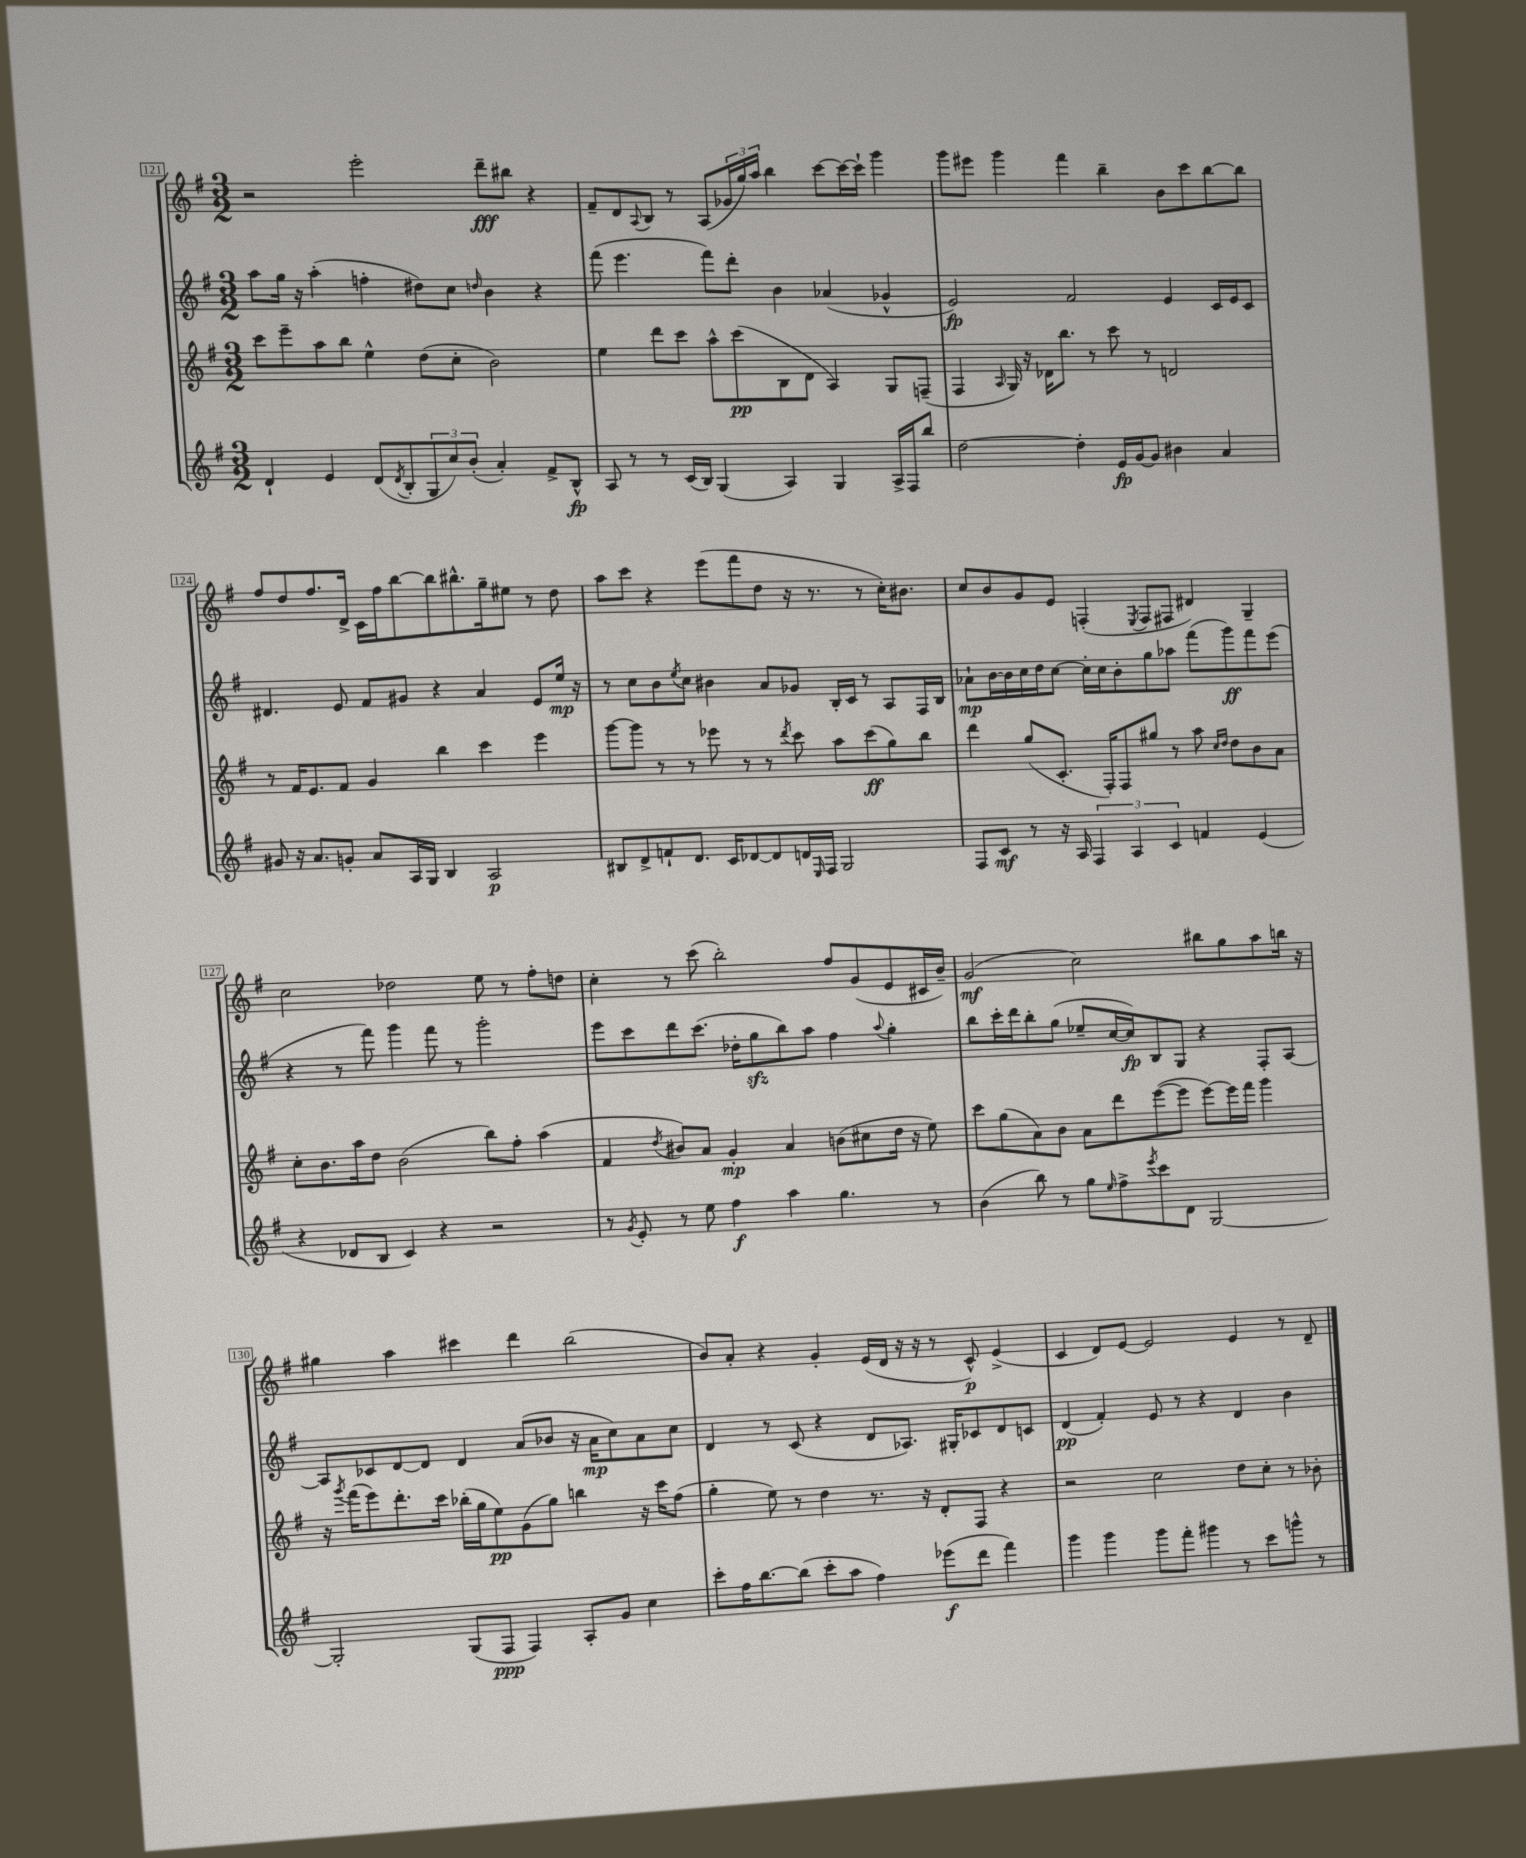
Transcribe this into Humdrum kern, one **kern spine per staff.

**kern	**dynam	**kern	**dynam	**kern	**dynam	**kern	**dynam
*part4	*part4	*part3	*part3	*part2	*part2	*part1	*part1
*staff4	*staff4	*staff3	*staff3	*staff2	*staff2	*staff1	*staff1
*clefG2	*	*clefG2	*	*clefG2	*	*clefG2	*
*k[f#]	*	*k[f#]	*	*k[f#]	*	*k[f#]	*
*M3/2	*	*M3/2	*	*M3/2	*	*M3/2	*
=121	=121	=121	=121	=121	=121	=121	=121
4d`/	.	8ccc\L	.	8aa\L	.	2r	.
.	.	8eee~\	.	16gg\Jk	.	.	.
.	.	.	.	16r	.	.	.
4e/	.	8aa\	.	(4aa'\	.	.	.
.	.	8bb\J	.	.	.	.	.
(8d/L	.	4ee^^\	.	4ffn'\	.	2eee'\	.
8qd/	.	.	.	.	.	.	.
8B'/	.	.	.	.	.	.	.
12G/	.	(8dd\L	.	8dd#X\L)	.	.	.
12cc/)	.	.	.	.	.	.	.
.	.	8cc'\J	.	8cc\J	.	.	.
(12b'/J	.	.	.	.	.	.	.
.	.	.	.	16qqddn/	.	.	.
4a'/)	.	2b\)	.	4b\	.	8ddd~\L	fff
.	.	.	.	.	.	8bb#X\J	.
8f#^/L	.	.	.	4r	.	4r	.
8B^^/J	fp	.	.	.	.	.	.
=122	=122	=122	=122	=122	=122	=122	=122
8A/	.	4ee\	.	(8fff#\	.	8f#~/L	.
8r	.	.	.	4.eee\	.	8d/	.
.	.	.	.	.	.	8qqA/	.
8r	.	8ddd\L	.	.	.	8B/J	.
(16c/LL	.	8ccc\J	.	.	.	8r	.
16B/JJ)	.	.	.	.	.	.	.
(4G/	.	8aa^^\L	.	8fff#\L)	.	(8A/L	.
.	.	(8ccc\	pp	8ddd'\J	.	24g-X/L	.
.	.	.	.	.	.	24gg/)	.
.	.	.	.	.	.	24aa/JJ	.
4A/)	.	8B\	.	4b\	.	4bb\	.
.	.	8d\J	.	.	.	.	.
4G/	.	4A/)	.	(4a-X/	.	[8ccc\L	.
.	.	.	.	.	.	16ccc\L_	.
.	.	.	.	.	.	16ccc`\JJ]	.
16A^/LL	.	8G/L	.	4g-X^^/	.	4ggg\	.
16F#/J	.	.	.	.	.	.	.
8bb/J	.	(8Fn~/J	.	.	.	.	.
=123	=123	=123	=123	=123	=123	=123	=123
[2dd\	.	4F#/	.	2e/)	fp	8ggg\L	.
.	.	.	.	.	.	8eee#X\J	.
.	.	16qqA/	.	.	.	.	.
.	.	16G/)	.	.	.	4ggg\	.
.	.	16r	.	.	.	.	.
.	.	16d-X\KL	.	.	.	.	.
.	.	8.bb\J	.	.	.	.	.
4dd'\]	.	.	.	2f#/	.	4fff#\	.
.	.	8r	.	.	.	.	.
16e/LL	fp	8ccc\	.	.	.	4bb~\	.
[16g/J	.	.	.	.	.	.	.
8g/J]	.	8r	.	.	.	.	.
4b#X\	.	2dn/	.	4e/	.	8b\L	.
.	.	.	.	.	.	8ccc\	.
4a/	.	.	.	16c/LL	.	[8bb\	.
.	.	.	.	16e/J	.	.	.
.	.	.	.	8c/J	.	8bb\J]	.
!!LO:LB:g=z
=124	=124	=124	=124	=124	=124	=124	=124
8g#X/	.	8r	.	4.d#X/	.	8ff#/L	.
16r	.	16f#/KL	.	.	.	8dd/	.
8.a/L	.	8.e/	.	.	.	.	.
.	.	.	.	.	.	8.ff#/	.
8gn'/J	.	8f#/J	.	8e/	.	.	.
.	.	.	.	.	.	16d^/Jk	.
8a/L	.	4g/	.	8f#/L	.	16c\LL	.
.	.	.	.	.	.	16ff#\J	.
16A/L	.	.	.	8g#X/J	.	[8bb\	.
16G/JJ	.	.	.	.	.	.	.
4B/	.	4bb\	.	4r	.	8bb\]	.
.	.	.	.	.	.	8.bb#X^^\	.
2A/	p	4ccc\	.	4a/	.	.	.
.	.	.	.	.	.	16gg~\k	.
.	.	.	.	.	.	8ee#X\J	.
.	.	4eee\	.	8e/L	.	8r	.
.	.	.	.	16ee/Jk	mp	8dd\	.
.	.	.	.	16r	.	.	.
=125	=125	=125	=125	=125	=125	=125	=125
8B#X/L	.	[8ggg\L	.	8r	.	8aa\L	.
8d^/	.	8ggg\J]	.	8cc\L	.	8ccc\J	.
8fn`/	.	8r	.	8b\	.	4r	.
.	.	.	.	8qee/	.	.	.
8.d/J	.	8r	.	8cc\J	.	.	.
.	.	8eee-X\	.	4b#X\	.	(8eee\L	.
16c/KL	.	.	.	.	.	.	.
[8d-X/	.	8r	.	.	.	8fff#\	.
8d-/]	.	8r	.	8a/L	.	8dd\J	.
.	.	8qddd/	.	.	.	.	.
16dn/L	.	8ccc\	.	8g-X/J	.	16r	.
16qqE/	.	.	.	.	.	.	.
16F#/JJ	.	.	.	.	.	8.r	.
2G/	.	8aa\L	.	16B'/LL	.	.	.
.	.	.	.	16c/JJ	.	.	.
.	.	(8ccc\	ff	8r	.	8r	.
.	.	8gg\)	.	8A/L	.	16cc'\KL)	.
.	.	.	.	.	.	8.b#X\J	.
.	.	8bb\J	.	16F#/L	.	.	.
.	.	.	.	16B/JJ	.	.	.
=126	=126	=126	=126	=126	=126	=126	=126
8F#/L	.	4ddd\	.	8a-X`\L	mp	8cc/L	.
8c/J	mf	.	.	[16b\L	.	8b/	.
.	.	.	.	16b\]	.	.	.
8r	.	(8gg/L	.	16cc\	.	8g/	.
.	.	.	.	16dd\J	.	.	.
16r	.	8.c'/J	.	[8cc\J	.	8e/J	.
16A/	.	.	.	.	.	.	.
6F#/	.	.	.	16cc'\LL]	.	(4Fn'/	.
.	.	16F#'/KL)	.	16cc\J	.	.	.
.	.	8F#/	.	8b'\	.	.	.
6A/	.	.	.	.	.	.	.
.	.	.	.	.	.	8qE/	.
.	.	8gg#X/J	.	8gg\	.	8F/L	.
6c/	.	.	.	.	.	.	.
.	.	8r	.	8aa-X\J	.	8F#X/J	.
4fn/	.	8aa\	.	(8fff#\L	.	4d#X/)	.
.	.	16qqcc/LL	.	.	.	.	.
.	.	16qqdd/JJ	.	.	.	.	.
.	.	8dd\L	.	8ggg\)	ff	.	.
(4e/	.	8b\	.	8fff#\	.	4G~/	.
.	.	8a\J	.	(8eee\J	.	.	.
!!LO:LB:g=z
=127	=127	=127	=127	=127	=127	=127	=127
4r	.	8cc'\L	.	4r	.	2cc\	.
.	.	8.b\	.	.	.	.	.
8d-X/L	.	.	.	8r	.	.	.
.	.	16aa\k	.	.	.	.	.
8B/J	.	8dd\J	.	8fff#\)	.	.	.
4c/)	.	(2b\	.	4ggg\	.	2dd-X\	.
4r	.	.	.	8fff#\	.	.	.
.	.	.	.	8r	.	.	.
2r	.	8bb\L)	.	2ggg'\	.	8ee\	.
.	.	8ff#'\J	.	.	.	8r	.
.	.	(4aa\	.	.	.	8ff#'\L	.
.	.	.	.	.	.	8ddn\J	.
=128	=128	=128	=128	=128	=128	=128	=128
8r	.	4f#/	.	8eee\L	.	4cc'\	.
8qg/	.	.	.	.	.	.	.
8e'/	.	.	.	8ccc\	.	.	.
.	.	8qdd/	.	.	.	.	.
8r	.	8b#X/L)	.	8ddd\	.	8r	.
8ee\	.	8a/J	.	(8.ccc\J	.	(8ccc\	.
4ff#\	f	4g'/	mp	.	.	2bb'\)	.
.	.	.	.	16dd-X'\KL	.	.	.
.	.	.	.	8ggzz\	.	.	.
4aa\	.	4a/	.	8bb\)	.	.	.
.	.	.	.	8aa\J	.	.	.
4.gg\	.	(8bn\L	.	4ff#\	.	8ff#/L	.
.	.	8cc#X\	.	.	.	(8g/	.
.	.	.	.	8qqaa/	.	.	.
.	.	16dd\Jk	.	4gg'\	.	8e/	.
.	.	16r	.	.	.	.	.
8r	.	8ee\)	.	.	.	16c#X/L	.
.	.	.	.	.	.	16b~/JJ)	.
=129	=129	=129	=129	=129	=129	=129	=129
(4b\	.	8ccc\L	.	8bb\L	.	(2g/	mf
.	.	(8gg\	.	16ccc'\L	.	.	.
.	.	.	.	16ddd\J	.	.	.
8bb\)	.	8a\)	.	8bb'\	.	.	.
8r	.	8b\J	.	(8gg\J	.	.	.
8gg\L	.	8a\L	.	8ee-X~/L	.	2cc\)	.
16qqee/	.	.	.	.	.	.	.
8ff#^\	.	8ddd\	.	[16cc/L	.	.	.
.	.	.	.	16cc/J])	fp	.	.
8qeee/	.	.	.	.	.	.	.
8ccc\	.	([8eee\	.	8B/	.	.	.
8d\J	.	8eee\J]	.	8G/J	.	.	.
[2G/	.	[8eee\L)	.	4r	.	8bb#X\L	.
.	.	16eee\L]	.	.	.	8gg\	.
.	.	16fff#\JJ	.	.	.	.	.
.	.	4ggg\	.	8F#'/L	.	8aa\	.
.	.	.	.	[8A/J	.	16bbn\Jk	.
.	.	.	.	.	.	16r	.
!!LO:LB:g=z
=130	=130	=130	=130	=130	=130	=130	=130
2G'/]	.	16r	.	8A/L]	.	4gg#X\	.
.	.	8qggg/	.	.	.	.	.
.	.	(16fff#\KL	.	.	.	.	.
.	.	8eee\)	.	8c-X/	.	.	.
.	.	8.ddd'\	.	[8d/	.	4aa\	.
.	.	.	.	8d/J]	.	.	.
.	.	16ccc\Jk	.	.	.	.	.
(8G/L	.	(16bb-X'\LL	.	4d/	.	4ccc#X\	.
.	.	16gg\J	.	.	.	.	.
8F#/J	ppp	8ee\)	pp	.	.	.	.
4F#/)	.	(8g\	.	(8a/L	.	4ddd\	.
.	.	8gg\J)	.	8b-X/J	.	.	.
8A'/L	.	4bbn\	.	16r	.	(2bb\	.
.	.	.	.	16a\KL	mp	.	.
8g/J	.	.	.	8cc\)	.	.	.
4cc\	.	16r	.	8a\	.	.	.
.	.	16ccc\KL	.	.	.	.	.
.	.	(8ff#\J	.	8cc\J	.	.	.
=131	=131	=131	=131	=131	=131	=131	=131
8ccc'\L	.	4gg'\	.	4d/	.	8b/L)	.
16ff#\K	.	.	.	.	.	8a'/J	.
[8.bb\	.	.	.	.	.	.	.
.	.	8ee\)	.	8r	.	4r	.
(8bb\J]	.	8r	.	(8c/	.	.	.
8ccc'\L	.	4dd\	.	4r	.	4g'/	.
8aa\J	.	.	.	.	.	.	.
4ff#\)	.	8.r	.	8d/L	.	(16e/LL	.
.	.	.	.	.	.	16d/JJ	.
.	.	.	.	8.A-X/J)	.	16r	.
.	.	16r	.	.	.	16r	.
(8eee-X\L	f	8d'/L	.	.	.	8r	.
.	.	.	.	16G#X'/KL	.	.	.
8ddd\J	.	8F#/J	.	8c-X/	.	8c^^/)	p
4fff#\)	.	4r	.	8d/	.	(4e^/	.
.	.	.	.	8cn/J	.	.	.
=132	=132	=132	=132	=132	=132	=132	=132
4ggg\	.	2r	.	(4d/	pp	4c/	.
4ggg\	.	.	.	4f#'/)	.	8d/L)	.
.	.	.	.	.	.	[8e/J	.
8ggg\L	.	2cc\	.	8e/	.	2e/]	.
8fff#'\J	.	.	.	8r	.	.	.
4ggg#X\	.	.	.	4r	.	.	.
8r	.	8dd\L	.	4d/	.	4e/	.
8ccc\L	.	8cc'\J	.	.	.	.	.
8gggn^^\J	.	8r	.	4b\	.	8r	.
8r	.	8b-X'\	.	.	.	8d~/	.
==	==	==	==	==	==	==	==
*-	*-	*-	*-	*-	*-	*-	*-
